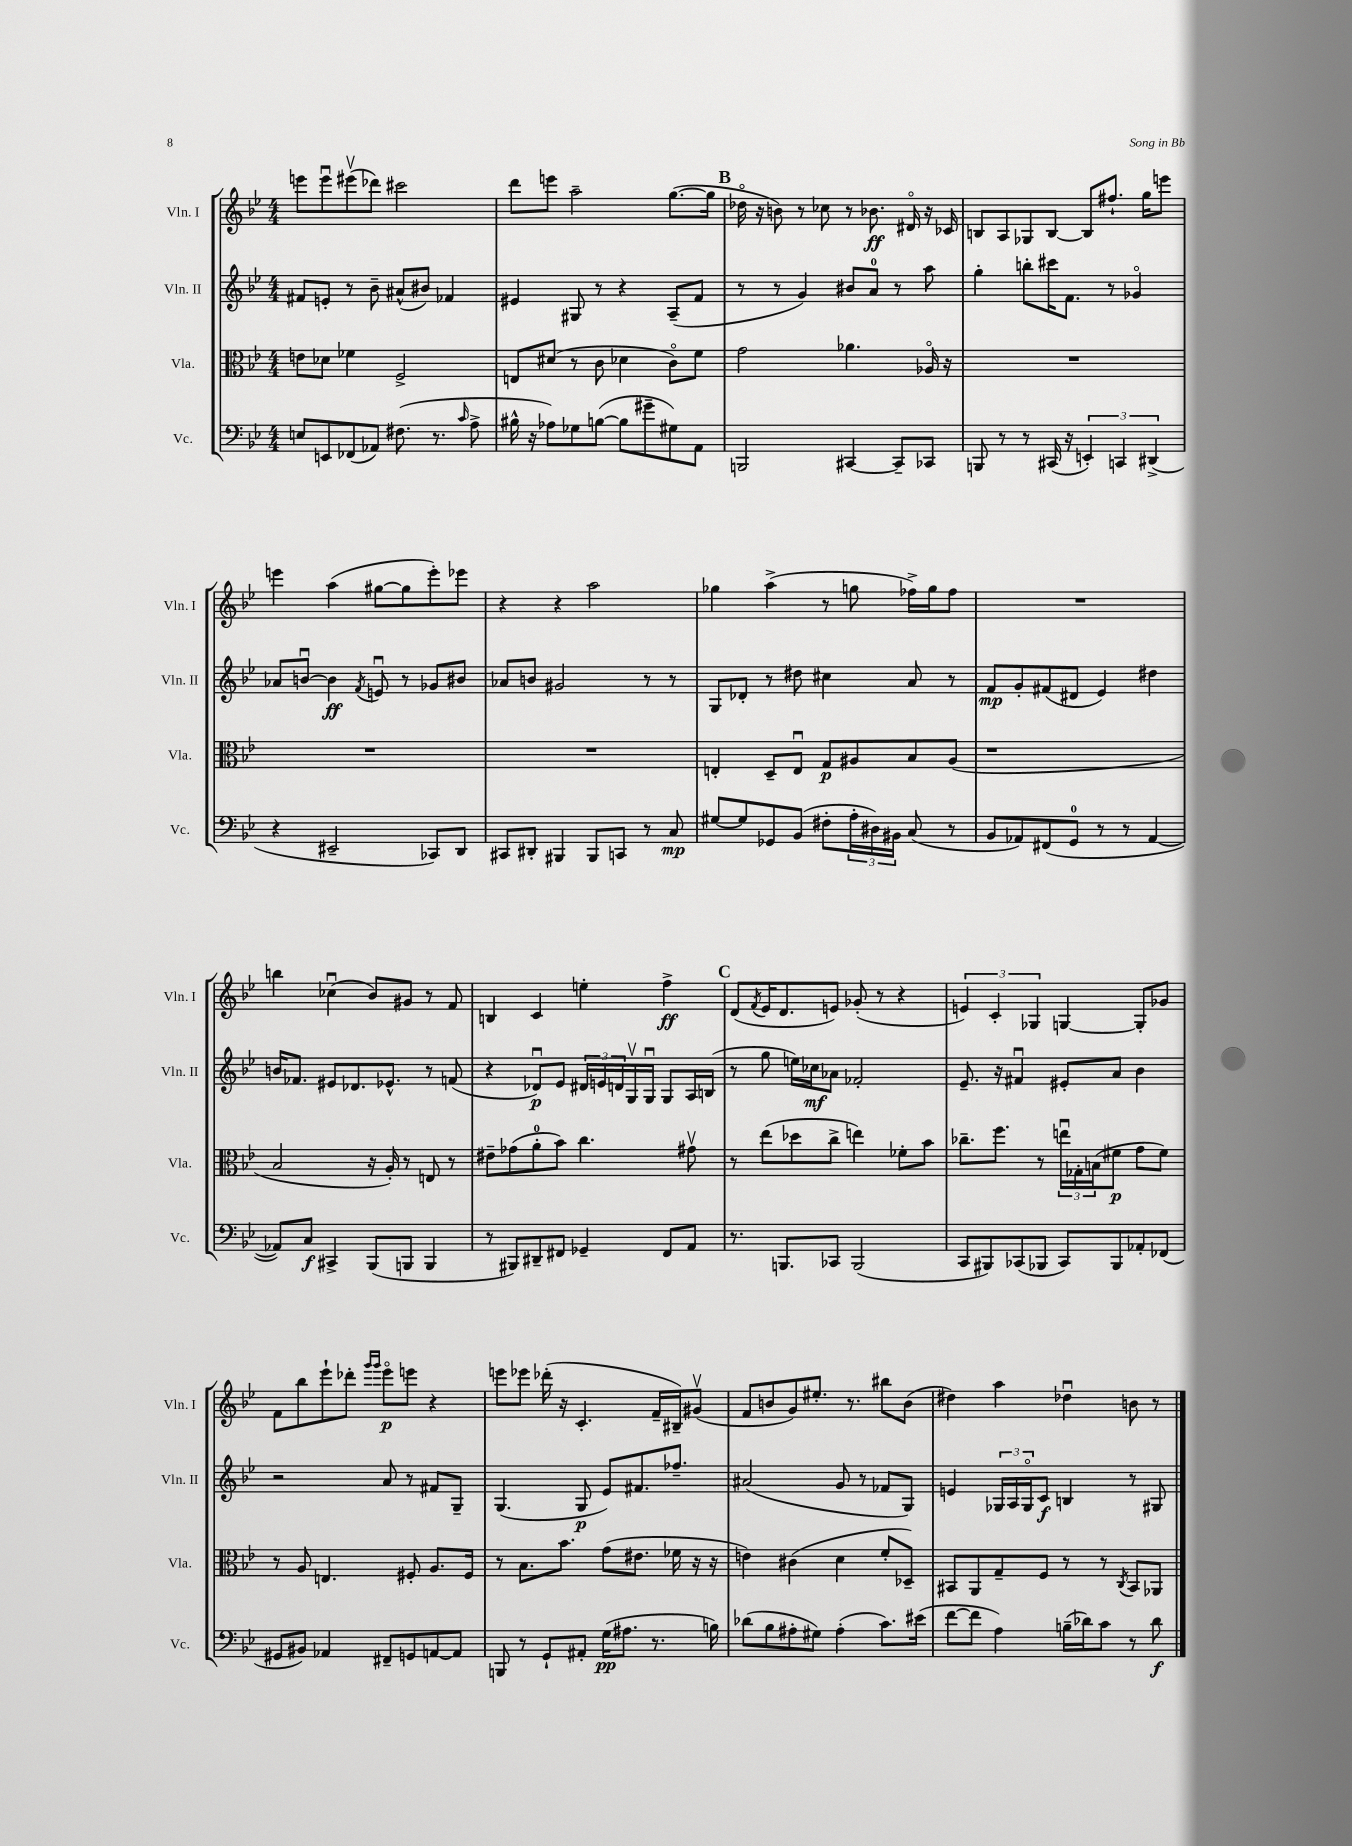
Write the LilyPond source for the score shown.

<<
\new StaffGroup <<
\new Staff = "s0" \with { instrumentName = "Vln. I" shortInstrumentName = "Vln. I" } {
    \clef treble \key bes \major \numericTimeSignature \time 4/4
    e'''8 e'''8\downbow eis'''8\upbow( des'''8) cis'''2 |
    d'''8 e'''8 a''2-- g''8.~( g''16 |
    \mark \markup { \bold "B" } des''16\flageolet r16 b'8) r8 ces''8 r8 bes'8.\ff dis'16\flageolet r16 ces'16 |
    b8 a8 ges8 b8~ b8 fis''8.-! g''16 e'''8 |
    e'''4 a''4( gis''8~ gis''8 e'''8-.) ees'''8 |
    r4 r4 a''2 |
    ges''4 a''4->( r8 g''8 fes''16->) g''16 fes''8 |
    R1 |
    b''4 ces''4\downbow( bes'8) gis'8 r8 f'8 |
    b4 c'4 e''4-. f''4->\ff |
    \mark \markup { \bold "C" } d'8( \acciaccatura { f'8 } ees'16 d'8. e'8) ges'8-.( r8 r4 |
    \tuplet 3/2 { e'4) c'4-. ges4 } g4~ g8-. ges'8 |
    f'8 bes''8 ees'''8-! des'''8-. \grace { g'''16 g'''16 } ees'''8\flageolet\p e'''8 r4 |
    e'''8 ees'''8 des'''16-.( r16 c'4.-. f'16-- bis16--) gis'8\upbow( |
    f'8 b'8 g'8) eis''8.-. r8. bis''8 b'8( |
    dis''4) a''4 des''4\downbow b'8 r8 \bar "|." |
}
\new Staff = "s1" \with { instrumentName = "Vln. II" shortInstrumentName = "Vln. II" } {
    \clef treble \key bes \major \numericTimeSignature \time 4/4
    fis'8 e'8-. r8 bes'8-- ais'8-^( bis'8) fes'4 |
    eis'4 gis8 r8 r4 a8--( f'8 |
    \mark \markup { \bold "B" } r8 r8 g'4) bis'8 a'8-0 r8 a''8 |
    g''4-. b''8-. cis'''16 f'8. r8 ges'4\flageolet |
    aes'8 b'8~\downbow b'4\ff \acciaccatura { f'8 } e'8\downbow r8 ges'8 bis'8 |
    aes'8 b'8 gis'2 r8 r8 |
    g8 des'8-. r8 dis''8 cis''4 a'8 r8 |
    f'8\mp g'8-. fis'8( dis'8 ees'4) dis''4 |
    b'16 fes'8. eis'8 des'8. ees'8.-^ r8 f'8( |
    r4 des'8\downbow\p) ees'8 \tuplet 3/2 { dis'16 e'16 d'16 } g16\upbow g16\downbow g8 a16 b16( |
    \mark \markup { \bold "C" } r8 g''8 e''16) ces''16\mf aes'8 fes'2-. |
    ees'8.-- r16 fis'4\downbow eis'8-. a'8 bes'4 |
    r2 a'8 r8 fis'8 g8-- |
    g4.( g8\p ees'8) fis'8. fes''8.-- |
    ais'2( g'8 r8 fes'8 g8) |
    e'4 \tuplet 3/2 { ges16 a16 ges16\flageolet } c'8\f b4 r8 gis8 \bar "|." |
}
\new Staff = "s2" \with { instrumentName = "Vla." shortInstrumentName = "Vla." } {
    \clef alto \key bes \major \numericTimeSignature \time 4/4
    e'8 des'8 fes'4 f2-> |
    e8 dis'8( r8 c'8 des'4 c'8\flageolet) f'8 |
    \mark \markup { \bold "B" } g'2 aes'4. aes16\flageolet r16 |
    R1 |
    R1 |
    R1 |
    e4-. d8-- e8\downbow g8\p ais8 bes8 ais8( |
    r1 |
    bes2 r16 a16-.) r8 e8 r8 |
    eis'8-- ges'8( a'8-0-. bes'8) c''4. gis'8\upbow |
    \mark \markup { \bold "C" } r8 ees''8( des''8 c''8-> e''4) fes'8-. bes'8 |
    ces''8.-- f''8. r8 \tuplet 3/2 { e''16\downbow ges16-. b16( } fis'8\p g'8 fis'8) |
    r8 a8 e4. fis8-. a8. fis16 |
    r8 bes8. bes'8. g'8( eis'8. fes'16 r16 r16 |
    e'4) cis'4( d'4 f'8-. des8--) |
    bis,8 a,8 g8-- f8 r8 r8 \acciaccatura { c8 } bis,8 aes,8 \bar "|." |
}
\new Staff = "s3" \with { instrumentName = "Vc." shortInstrumentName = "Vc." } {
    \clef bass \key bes \major \numericTimeSignature \time 4/4
    e8 e,8 fes,8( aes,8) fis8.( r8. \grace { c'16 } a8-> |
    bis16-^ r16 aes8) ges8 b8~( b8 gis'8-- gis8) a,8 |
    \mark \markup { \bold "B" } b,,2 cis,4~ cis,8-- ces,8 |
    b,,8 r8 r8 cis,16( r16 \tuplet 3/2 { e,4-.) c,4 dis,4->( } |
    r4 eis,2-- ces,8) d,8 |
    cis,8 dis,8-. bis,,4 bis,,8 c,8 r8 c8\mp |
    gis8~ gis8 ges,8 bes,8( fis8-. \tuplet 3/2 { a16-. dis16) bis,16 } c8( r8 |
    bes,8 aes,8) fis,8( g,8-0 r8 r8 aes,4~ |
    aes,8) c8\f cis,4-> bes,,8( b,,8 b,,4 |
    r8 bis,,8) dis,8-- fis,8 ges,4-- fis,8 a,8 |
    \mark \markup { \bold "C" } r8. b,,8. ces,8 b,,2( |
    c,8 bis,,8) ces,8( bes,,8 ces,8) bes,,8 aes,8-. fes,8( |
    gis,8 bis,8) aes,4 fis,8-- g,8 a,8~ a,8 |
    b,,8 r8 g,8-! ais,8-. g16\pp( ais8. r8. b16) |
    des'8( bes8 ais8-. gis8) ais4-.( c'8.) eis'16( |
    f'8~ f'8 a4) b16--( des'16) c'8 r8 des'8\f \bar "|." |
}
>>
>>
\layout { \context { \Score \remove "Bar_number_engraver" } }
